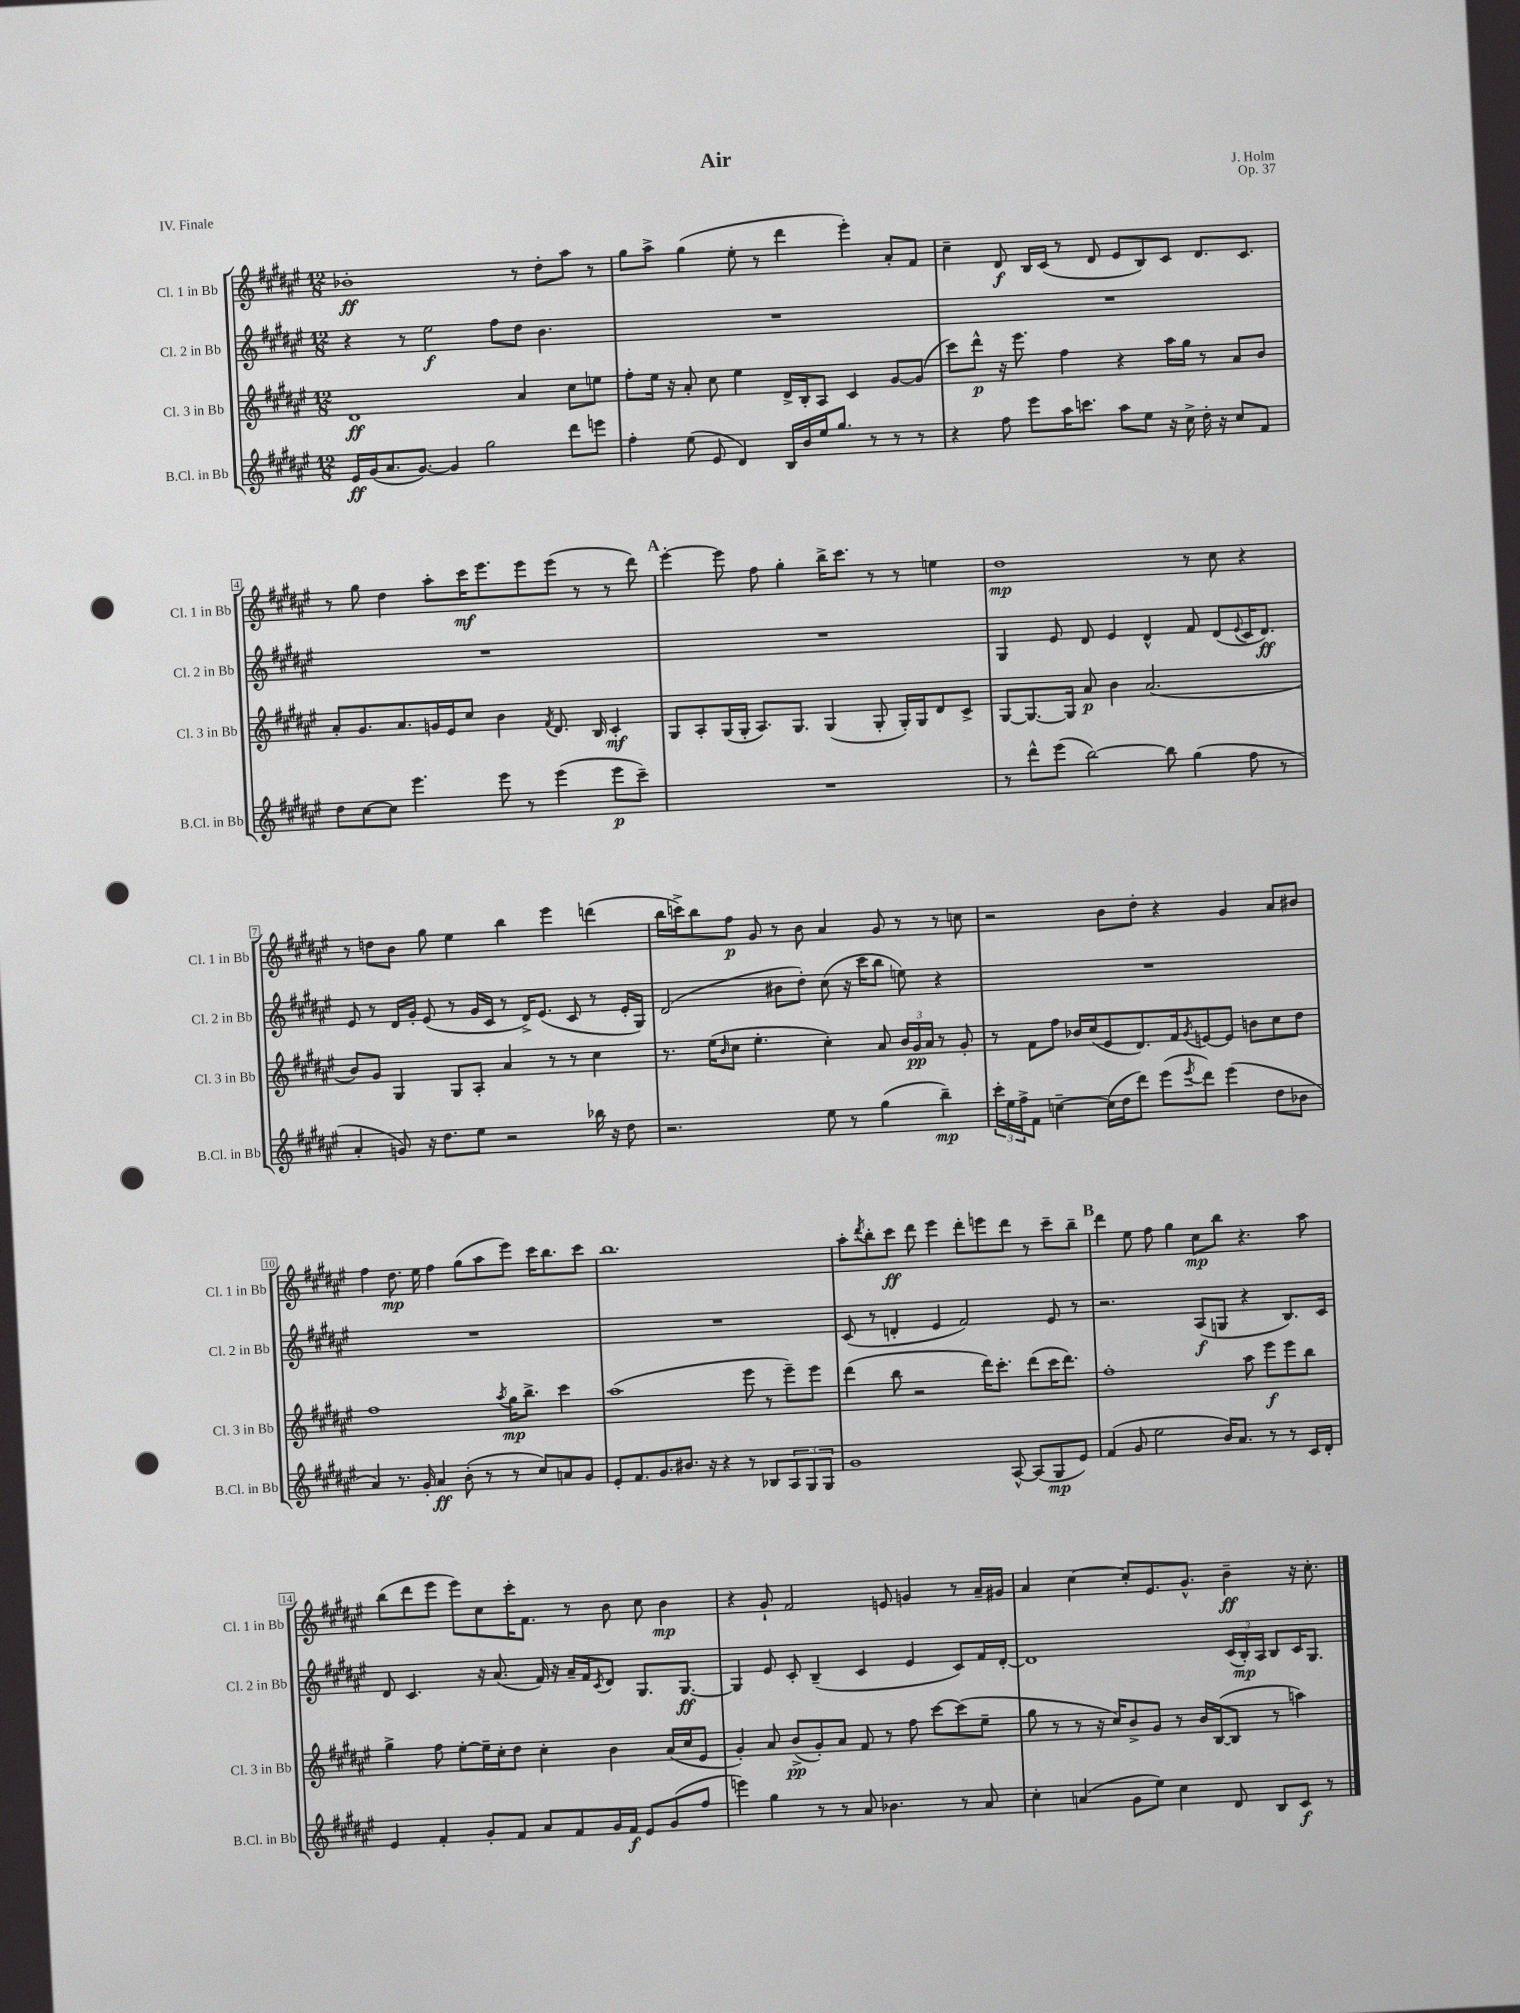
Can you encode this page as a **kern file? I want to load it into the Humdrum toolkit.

**kern	**kern	**kern	**kern
*staff4	*staff3	*staff2	*staff1
*clefG2	*clefG2	*clefG2	*clefG2
*k[f#c#g#d#a#e#]	*k[f#c#g#d#a#e#]	*k[f#c#g#d#a#e#]	*k[f#c#g#d#a#e#]
*M12/8	*M12/8	*M12/8	*M12/8
16e#	1d#	4r	1b-'
(16g#	.	.	.
8.a#	.	.	.
.	.	8r	.
[8.g#)	.	.	.
.	.	2ee#	.
4g#]	.	.	.
2gg#	.	.	.
.	.	8ff#	.
.	4a#	8dd#	8r
.	.	4.b	8dd#'
8ddd#	8cc#	.	8aa#
8eee	8ee	.	8r
=	=	=	=
4ff#'	8ff#'	1.r	8gg#
.	16ee#	.	8aa#^
.	16r	.	.
(8ee#	8a#'	.	(4gg#
8e#	8cc#	.	.
4d#)	4ee#	.	8ee#'
.	.	.	8r
16B	16d#^	.	4ddd#
16b	16B'	.	.
16ee#	8A#	.	.
8.gg#	.	.	.
.	4c#	.	4eee#')
8r	.	.	.
8r	[8g#	.	8a#'
8r	(8g#]	.	8f#
=	=	=	=
4r	8ccc#)	1.r	4cc#~
.	8ddd#^^	.	.
8ff#	16r	.	8d#
.	8.eee#	.	.
8eee#	.	.	16B
.	.	.	(16c#
16aa#	4ff#	.	8r
8.ccc	.	.	.
.	.	.	8d#
8aa#	4r	.	8e#
8ee#	.	.	8B)
16r	16aa#	.	8c#
16cc#^	16gg#	.	.
16dd#'	8r	.	8.d#
16r	.	.	.
8cc#	8a#	.	.
.	.	.	8.c#
8f#	8b	.	.
=	=	=	=
8dd#	8a#'	1.r	8r
[8cc#	8.g#	.	8gg#
8cc#]	.	.	4dd#
.	8.a#	.	.
4.eee#	.	.	.
.	16g	.	8aa#'
.	16e#	.	.
.	8cc#	.	16ccc#
.	.	.	8.eee#
8eee#	4b	.	.
8r	.	.	8eee#
.	8qf#	.	.
(4eee#	8.d#	.	(8eee#
.	.	.	8r
.	16B	.	.
8eee#	4c#'	.	8r
8ccc#~)	.	.	8ddd#)
=	=	=	=
1.r	8G#	1.r	[4eee#'
.	8A#'	.	.
.	(16G#	.	8eee#]
.	16G#'	.	.
.	8.A#)	.	8ff#
.	.	.	4gg#'
.	8.G#	.	.
.	(4G#	.	16bb^
.	.	.	8.ccc#
.	8G#'	.	8r
.	16G#')	.	8r
.	16G#	.	.
.	8d#	.	4ee
.	8c#^	.	.
=	=	=	=
8r	[8G#	4G#	1dd#
8ddd#^^	8.G#_	.	.
(8eee#	.	8e#	.
.	16G#]	.	.
[2bb)	8a#	8d#	.
.	4b	4e#	.
.	(2.a#	4d#^^	.
8bb]	.	.	.
(4gg#	.	8f#	8r
.	.	(8d#	8cc#
.	.	8qqe#	.
8ff#	.	16c#	4r
.	.	8.d#)	.
8r	.	.	.
=	=	=	=
4a#'	8b)	8e#	8r
.	8g#	8r	8dd
8g)	4G#	16d#	8b
.	.	16g#'	.
16r	.	(8e#	8gg#
8.dd#	.	.	.
.	8G#	8r	4ee#
8ee#	8A#'	16g#	.
.	.	16c#	.
2r	4a#	8r	4bb
.	.	16d#^)	.
.	.	(8.e#	.
.	8r	.	4eee#
.	8r	8c#	.
16bb-	4cc#	8r	(4ddd
16r	.	.	.
8dd#	.	16e#'	.
.	.	16G#)	.
=	=	=	=
2.r	8.r	(2d#	16bb
.	.	.	16ccc^)
.	.	.	8bb
.	(16ee#	.	.
.	16qqb	.	.
.	8cc#	.	8ff#
.	4.ee#'	.	8g#
.	.	8b#	8r
.	.	8dd#')	8b
8ee#	4cc#')	(8cc#	4a#
8r	.	16r	.
.	.	16ccc#	.
(4gg#	8a#	8bb	8g#
.	24b	8ee)	8r
.	24g#	.	.
.	24a#	.	.
4bb~)	8r	4r	8r
.	8g#'	.	8cc
=	=	=	=
24ccc#'	8r	1.r	2r
24ee#	.	.	.
24ff#^	.	.	.
8f#	8f#	.	.
[4cc~	8ff#	.	.
.	16b-	.	.
.	(16cc#	.	.
(16cc]	8e#	.	8b
16dd#	.	.	.
8ddd#)	8.d#)	.	8dd#'
(8eee#	.	.	4r
.	16f#	.	.
8qeee#	8qg#	.	.
8ddd#)	[8e	.	.
(4eee#	8e]	.	4g#
.	8b	.	.
8dd#	8cc#	.	8a#
8b-	8dd#	.	8b#
=	=	=	=
4a#)	1ff#	1.r	4ff#
8.r	.	.	8.dd#
16g#'	.	.	16ee#
4a#	.	.	4ff#
(8b'	.	.	(8gg#
8r	.	.	8aa#
.	8qaa#	.	.
8r	16gg#	.	8eee#)
.	8.bb^	.	.
8cc#)	.	.	16ccc#
.	.	.	8.bb
8a	4ccc#	.	.
8g#	.	.	8ccc#
=	=	=	=
8e#'	(1aa#	1.r	1.bb
8.f#	.	.	.
8.g#	.	.	.
8.b#	.	.	.
16r	.	.	.
4r	.	.	.
8r	8eee#	.	.
8B-	8r	.	.
12A#	8eee#~)	.	.
12G#	.	.	.
.	8eee#	.	.
12G#	.	.	.
=	=	=	=
1g#	(4ddd#	(8c#	8aa#'
.	.	.	8qddd#
.	.	8r	8bb'
.	8bb	4d'	8ccc#
.	2r	.	8ddd#
.	.	4e#	4eee#
.	.	2f#)	8ddd#'
.	16ddd#)	.	8eee
.	8.ccc#'	.	.
[8A#^^	.	.	8ddd#
(8A#]	(8ddd#	.	8r
8G#	16ccc#	8e#	8ccc#~
.	8.ddd#)	.	.
8e#)	.	8r	8bb~
=	=	=	=
(4f#	1ff#'	2.r	4ddd#
8g#	.	.	8ee#
2ee#	.	.	8ff#
.	.	.	4gg#
.	.	(8A#	8cc#
16b)	.	8G	8bb
8.a#	.	.	.
.	8aa#	4r	4.r
8r	8eee#	.	.
8r	8eee#	8.B)	.
16c#	8bb	.	8aa#
16d#'	.	16c#	.
=	=	=	=
4e#	4gg#^	8d#	(8bb
.	.	4.c#	8ddd#
4f#'	8ff#	.	8eee#
.	[8ee#'	.	8eee#)
8g#'	16ee#~]	16r	8cc#
.	16cc#'	(8.a#	.
8f#	8dd#	.	16ccc#'
.	.	.	8.f#
8a#	4cc#'	16f#)	.
.	.	16r	.
8f#	.	16a#~	8r
.	.	16f#	.
.	.	8qc#	.
16g#	4b	8d#	8b
16f#	.	.	.
8e#	.	8.G#	8cc#
(8g#	(16a#	.	4b
.	16cc#	[8.G#	.
8ff#	8e#	.	.
=	=	=	=
4eee)	4g#')	4G#]	4r
4gg#	8a#	8e#	8g#`
.	(8b^	8c#'	2f#
8r	8g#')	(4B~	.
8r	8a#	.	.
8a#	8f#	4c#	.
4.b-	8r	.	8e
.	8ff#	4e#	4g
.	[8ccc#	.	.
8r	(8ccc#]	8c#)	8r
8a#	8ee#~	16f#	16a#~
.	.	[16d#'	16g#
=	=	=	=
4cc#'	8gg#	1d#]	4a#
.	8r	.	.
(4a	8r	.	[4cc#
.	16r	.	.
.	16cc#)	.	.
8g#	8b^	.	8cc#']
8ee#)	8g#	.	8.e#
4cc#	8r	.	.
.	.	.	8.g#^^
.	16b	.	.
.	([16B	.	.
8d#	8B]	(24c#	4b~
.	.	24B')	.
.	.	24A#	.
8B	8r	8B	.
8c#	4aa)	16c#	16r
.	.	8.G#	8.cc#'
8r	.	.	.
==	==	==	==
*-	*-	*-	*-
